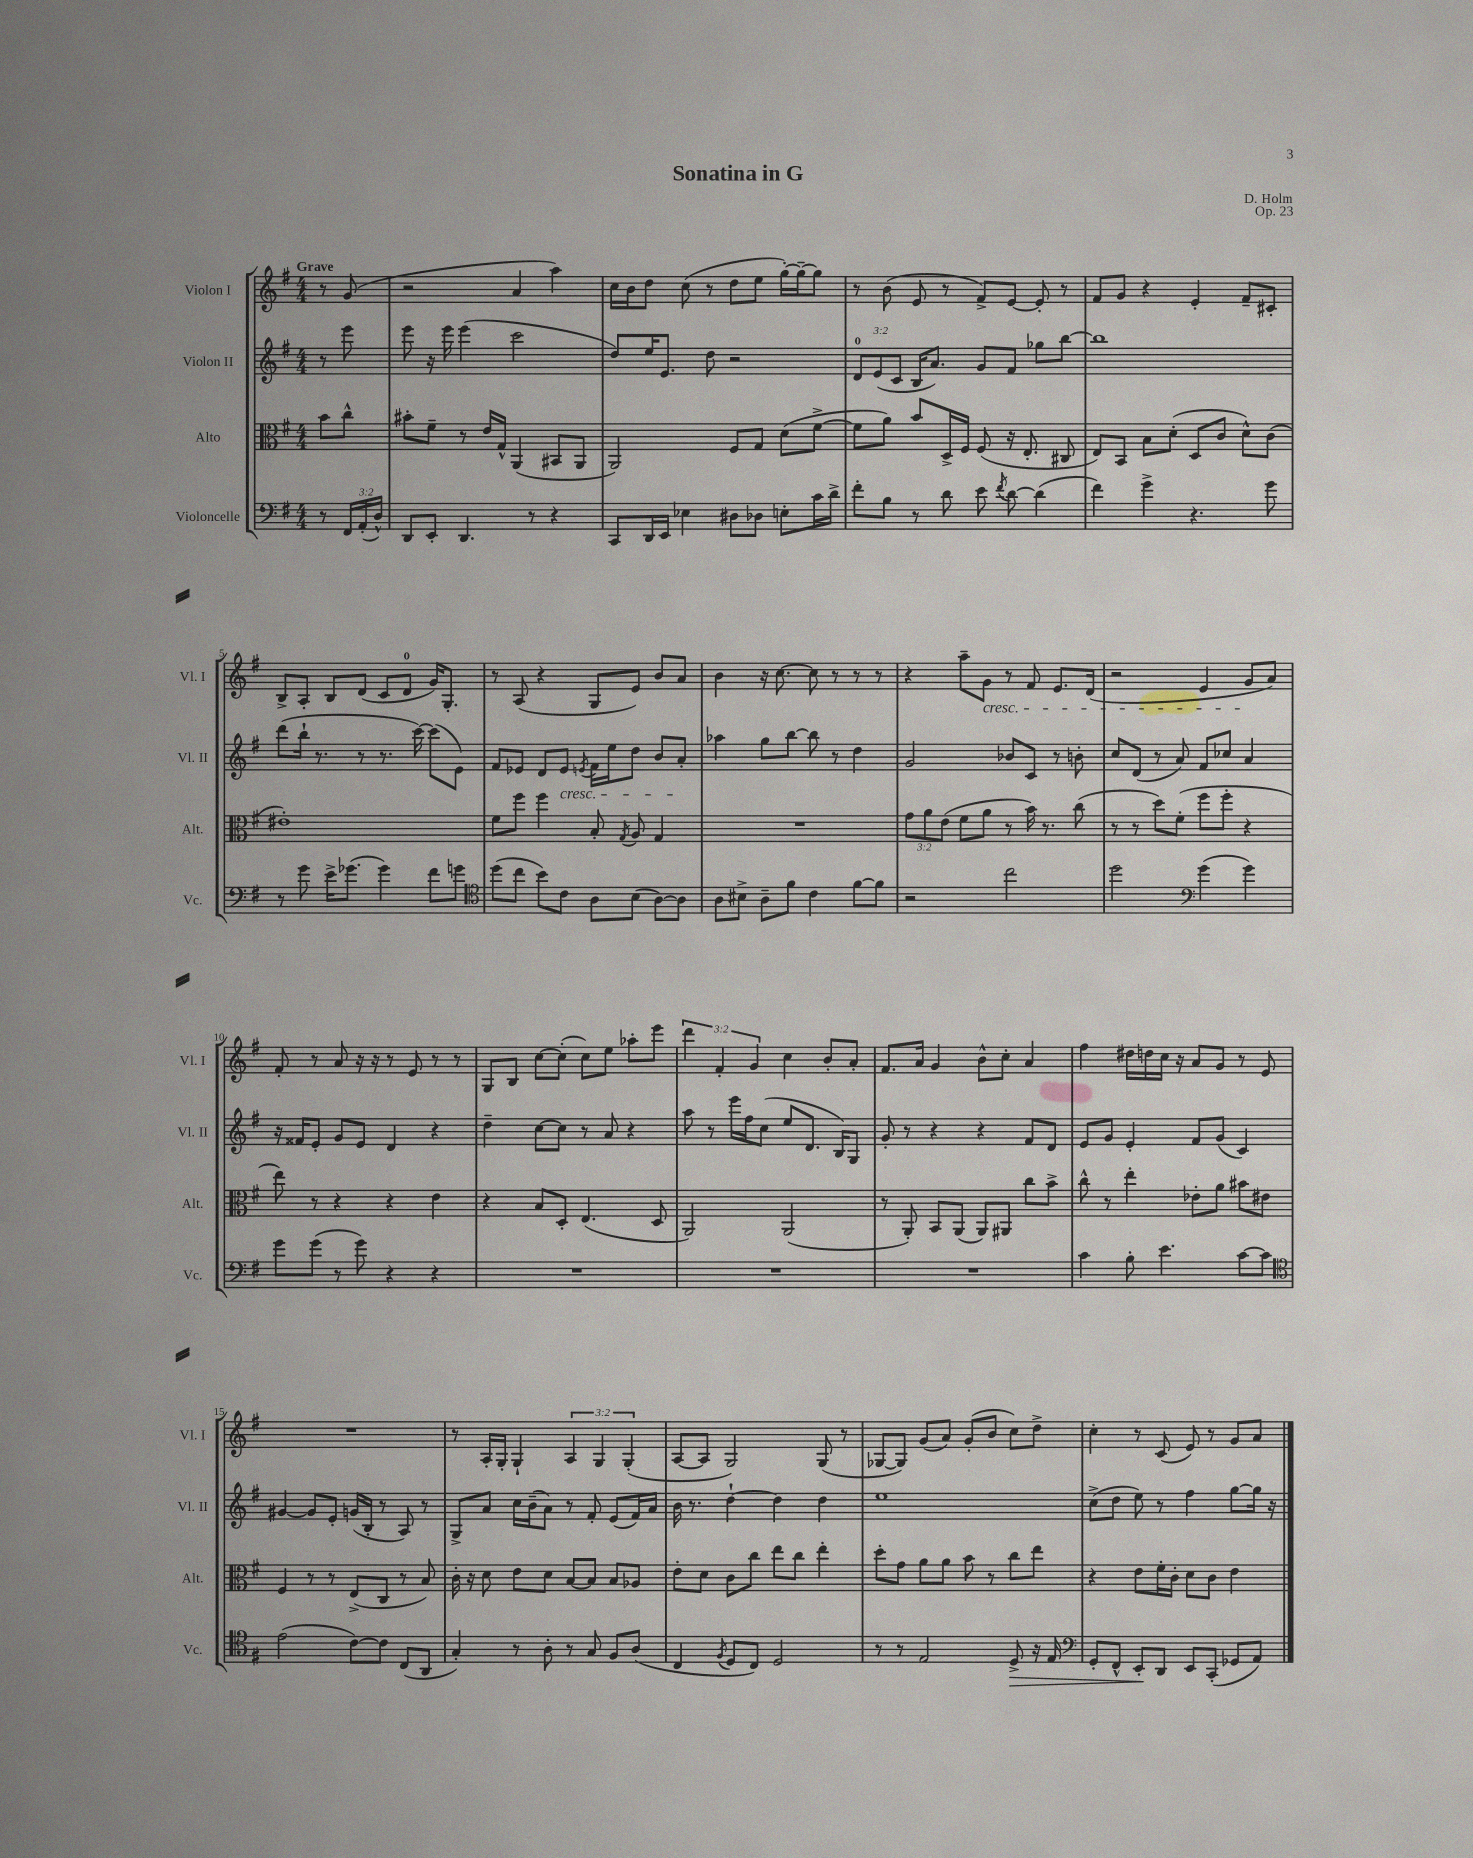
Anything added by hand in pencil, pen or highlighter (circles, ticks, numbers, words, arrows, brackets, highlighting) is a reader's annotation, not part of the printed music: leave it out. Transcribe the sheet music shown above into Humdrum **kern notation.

**kern	**dynam	**kern	**kern	**kern
*part4	*part4	*part3	*part2	*part1
*staff4	*staff4	*staff3	*staff2	*staff1
*I"Violoncelle	*	*I"Alto	*I"Violon II	*I"Violon I
*I'Vc.	*	*I'Alt.	*I'Vl. II	*I'Vl. I
*clefF4	*	*clefC3	*clefG2	*clefG2
*k[f#]	*	*k[f#]	*k[f#]	*k[f#]
*M4/4	*	*M4/4	*M4/4	*M4/4
=	=	=	=	=
!	!	!	!	!LO:TX:a:B:t=Grave
8r	.	8b\L	8r	8r
24FF#/LL	.	8cc^^\J	8eee\	(8g/
(24AA'/	.	.	.	.
24D^^/JJ)	.	.	.	.
=1	=1	=1	=1	=1
8DD/L	.	8b#X'\L	8eee\	2r
8EE'/J	.	8f#~\J	16r	.
.	.	.	16eee\	.
4.DD/	.	8r	(4eee\	.
.	.	16e/LL	.	.
.	.	16G^^/JJ	.	.
.	.	(4AA/	2ccc\	4a/
8r	.	.	.	.
4r	.	8BB#X/L	.	4aa\)
.	.	8AA/J	.	.
=2	=2	=2	=2	=2
8CC/L	.	2AA/)	8dd/L)	16cc\LL
.	.	.	.	16b\J
16DD/L	.	.	16ee/K	8dd\J
16EE/JJ	.	.	8.e/J	.
4E-X\	.	.	.	(8cc\
.	.	.	8dd\	8r
8D#X\L	.	8F#/L	2r	8dd\L
8D-X\J	.	8G/J	.	8ee\J
8En'\L	.	(8d\L	.	[16gg'\LL)
.	.	.	.	16gg~\J_
16c\L	.	[8f#^\J	.	8gg\J]
16d^\JJ	.	.	.	.
=3	=3	=3	=3	=3
8f#'\L	.	8f#\L]	12d/L	8r
.	.	.	(12e/	.
8B\J	.	8a\J)	.	(8b\
.	.	.	12c/J	.
8r	.	8b/L	16B/KL	8e/
.	.	.	8.a/J)	.
8d\	.	16D^/L	.	8r
.	.	16F#/JJ	.	.
8e\	.	(8F#/	8g/L	8f#^/L)
8qf#/	.	.	.	.
[8d\	.	16r	8f#/J	[8e/J
.	.	8.E'/	.	.
(4d\]	.	.	8gg-X\L	8e'/]
.	.	8C#X/	[8bb\J	8r
=4	=4	=4	=4	=4
4f#\)	.	8E/L)	1bb]	8f#/L
.	.	8BB/J	.	8g/J
4g^\	.	8B\L	.	4r
.	.	(8d'\J	.	.
4.r	.	8D/L	.	4e'/
.	.	8c/J	.	.
.	.	8d^^\L)	.	8f#~/L
8g\	.	(8c\J	.	8c#X'/J
!!LO:LB:g=z
=5	=5	=5	=5	=5
8r	.	1e#X')	(8ddd\L	8B^/L
8g\	.	.	16bb`\Jk	8A'/J
.	.	.	8.r	.
16e^\KL	.	.	.	8B/L
(8.g-X\J	.	.	.	.
.	.	.	8r	(8d/J
4g-\)	.	.	8.r	8c/L
.	.	.	.	8d/J
.	.	.	[16ccc\)	.
8f#\L	.	.	(8ccc\L]	16g/KL)
.	.	.	.	8.G'/J
8gn\J	.	.	8e\J)	.
=6	=6	=6	=6	=6
*clefC4	*	*	*	*
(8dd\L	.	8f#\L	8f#/L	8r
8cc\J	.	8ff#\J	8e-X/J	(8A/
8b\L)	.	4ff#\	8d/L	4r
!	!	!	!LO:TX:b:i:t=cresc.	!
8c\J	.	.	8e-/J	.
.	.	.	8qen/	.
8A\L	.	8B'/	16f#\LL	8G/L
.	.	.	16ee\J	.
.	.	8qG/	.	.
(8B\J	.	8A/	8dd\J	8e/J)
[8A\L)	.	4G/	8b/L	8b/L
8A\J]	.	.	8a'/J	8a/J
=7	=7	=7	=7	=7
8A\L	.	1r	4aa-X\	4b\
8B#X^\J	.	.	.	.
8A~\L	.	.	8gg\L	16r
.	.	.	.	[8.cc\
8f#\J	.	.	[8bb\J	.
4c\	.	.	8bb\]	8cc\]
.	.	.	8r	8r
[8f#\L	.	.	4dd\	8r
8f#\J]	.	.	.	8r
=8	=8	=8	=8	=8
2r	.	12g\L	2g/	4r
.	.	12a\	.	.
.	.	(12e\J	.	.
.	.	8f#\L	.	8aa~\L
!	!	!	!	!LO:TX:b:i:t=cresc.
.	.	8a\J	.	8g\J
2cc\	.	8r	8b-X/L	8r
.	.	16b\)	8c/J	8f#/
.	.	8.r	.	.
.	.	.	8r	8.e/L
.	.	(8cc\	8bn'\	.
.	.	.	.	(16d/Jk
=9	=9	=9	=9	=9
2dd\	.	8r	8cc/L	2r
.	.	8r	(8d/J	.
.	.	8dd\L)	8r	.
.	.	(8f#'\J	8a/)	.
*clefF4	*	*	*	*
(4g\	.	8ff#\L	8f#/L	4e/
.	.	8ff#'\J	8cc-X/J	.
4g\)	.	4r	4a/	8g/L
.	.	.	.	8a/J)
!!LO:LB:g=z
=10	=10	=10	=10	=10
8g\L	.	8ee\)	16r	8f#'/
.	.	.	16f##X/KL	.
(8g\J	.	8r	8e'/J	8r
8r	.	4r	8g/L	8a/
8g\)	.	.	8e/J	16r
.	.	.	.	16r
4r	.	4r	4d/	8r
.	.	.	.	8e/
4r	.	4e\	4r	8r
.	.	.	.	8r
=11	=11	=11	=11	=11
1r	.	4r	4dd~\	8G/L
.	.	.	.	8B/J
.	.	8B/L	[8cc\L	[8cc\L
.	.	8D'/J	8cc\J]	(8cc'\J]
.	.	(4.E/	8r	8cc\L)
.	.	.	8a/	8ee\J
.	.	.	4r	8aa-X'\L
.	.	8D/	.	8eee\J
=12	=12	=12	=12	=12
1r	.	2AA/)	8aa\	6ddd\
.	.	.	8r	.
.	.	.	.	6f#'/
.	.	.	16eee\LL	.
.	.	.	16ff#\J	.
.	.	.	.	6g/
.	.	.	(8cc\J	.
.	.	(2AA/	8ee/L	4cc\
.	.	.	8.d/J	.
.	.	.	.	8b'/L
.	.	.	16B/KL)	.
.	.	.	8G/J	8a'/J
=13	=13	=13	=13	=13
1r	.	8r	8g'/	8.f#/L
.	.	8AA'/)	8r	.
.	.	.	.	16a/Jk
.	.	8BB/L	4r	4g/
.	.	(8AA/J	.	.
.	.	8AA/L)	4r	8b^^\L
.	.	8AA#X/J	.	8cc'\J
.	.	8cc\L	8f#/L	4a/
.	.	8b^\J	8d/J	.
=14	=14	=14	=14	=14
4c\	.	8cc^^\	8e/L	4ff#\
.	.	8r	8g/J	.
8B'\	.	4ee'\	4e'/	16dd#X\LL
.	.	.	.	16ddn\
4.e\	.	.	.	16cc\JJ
.	.	.	.	16r
.	.	8e-X'\L	8f#/L	8a/L
.	.	8a\J	(8g/J	8g/J
[8c\L	.	8b#X\L	4c/)	8r
8c\J]	.	8e#X\J	.	8e/
!!LO:LB:g=z
=15	=15	=15	=15	=15
*clefC4	*	*	*	*
(2e\	.	4F#/	[4g#X/	1r
.	.	8r	8g#/L]	.
.	.	8r	8e'/J	.
[8c\L)	.	(8E^/L	(16gn/LL	.
.	.	.	16B'/JJ	.
8c\J]	.	8C/J	8r	.
(8C/L	.	8r	8A/)	.
8AA/J	.	8B/)	8r	.
=16	=16	=16	=16	=16
4G'/)	.	16c'\	8G^/L	8r
.	.	16r	.	.
.	.	8d\	8a/J	16A'/LL
.	.	.	.	16G'/JJ
8r	.	8e\L	16cc\LL	4G`/
.	.	.	(16b~\J	.
8A'\	.	8d\J	8a\J)	.
8r	.	[8B/L	8r	6A/
8G/	.	8B/J]	8f#'/	.
.	.	.	.	6G/
8F#/L	.	8B/L	(8e/L	.
.	.	.	.	(6G'/
(8A/J	.	8A-X/J	16f#/L)	.
.	.	.	16a/JJ	.
=17	=17	=17	=17	=17
4C/	.	8e'\L	16b\	[8A/L
.	.	.	8.r	.
.	.	8d\J	.	8A/J]
8qF#/	.	.	.	.
8D/L	.	8c\L	[4dd`\	2G/)
8C/J)	.	8cc\J	.	.
2D/	.	8ee\L	4dd\]	.
.	.	8cc\J	.	.
.	.	4ee'\	4dd\	(8G/
.	.	.	.	8r
=18	=18	=18	=18	=18
8r	.	8dd'\L	1ee	[8G-X/L
8r	.	8g\J	.	8G-/J])
2E/	.	8a\L	.	(8g/L
.	.	8a\J	.	8a/J)
.	.	8b\	.	(8g'/L
.	.	8r	.	8b/J
!	!LO:HP:b	!	!	!
8D^/	>	8cc\L	.	8cc\L)
16r	.	8ee\J	.	8dd^\J
16E/	.	.	.	.
=19	=19	=19	=19	=19
*clefF4	*	*	*	*
8GG'/L	.	4r	(8cc^\L	4cc'\
8FF#^^/J	.	.	8dd\J	.
8EE'/L	.	8e\L	8ee\)	8r
8DD/J	]	16f#'\L	8r	(8c/
.	.	16c'\JJ	.	.
8EE/L	.	8d\L	4ff#\	8e/)
(8CC'/J	.	8c\J	.	8r
8GG-X/L	.	4e\	[8gg\L	8g/L
8AA/J)	.	.	16gg\Jk]	8a/J
.	.	.	16r	.
==	==	==	==	==
*-	*-	*-	*-	*-
